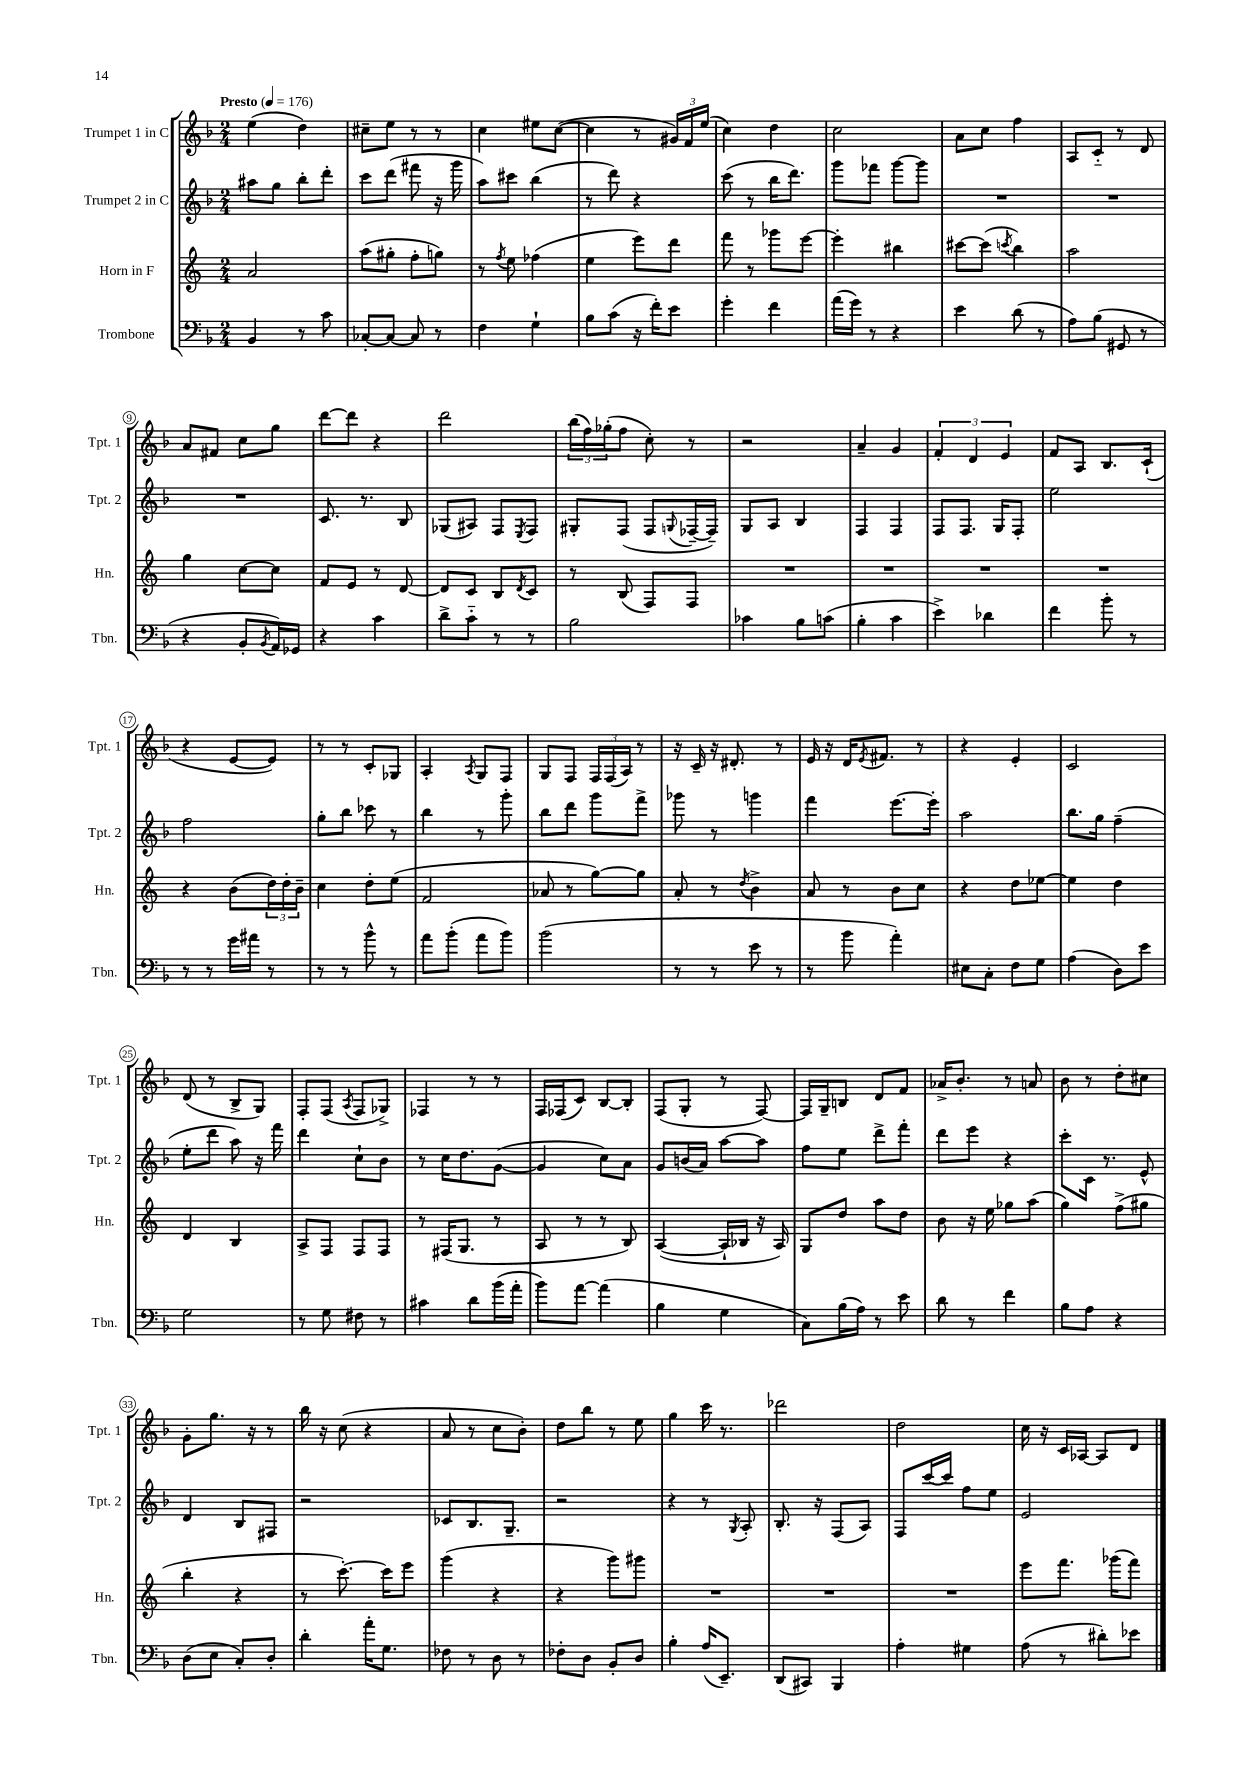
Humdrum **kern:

**kern	**kern	**kern	**kern
*part4	*part3	*part2	*part1
*staff4	*staff3	*staff2	*staff1
*I"Trombone	*I"Horn in F	*I"Trumpet 2 in C	*I"Trumpet 1 in C
*I'Tbn.	*I'Hn.	*I'Tpt. 2	*I'Tpt. 1
*clefF4	*clefG2	*clefG2	*clefG2
*k[b-]	*k[]	*k[b-]	*k[b-]
*M2/4	*M2/4	*M2/4	*M2/4
*MM176	*MM176	*MM176	*MM176
=1	=1	=1	=1
!	!	!	!LO:TX:a:B:t=Presto
4BB-/	2a/	8aa#X\L	(4ee\
.	.	8gg\J	.
8r	.	8bb-'\L	4dd\)
8c\	.	8ddd'\J	.
=2	=2	=2	=2
[8C-X'/L	(8aa\L	8ccc\L	8cc#X~\L
8C-/J_	8gg#X'\J	(8ddd\J	8ee\J
8C-/]	8ff'\L	8fff#X\	8r
8r	8ggn\J)	16r	8r
.	.	16ggg\	.
=3	=3	=3	=3
4F\	8r	8aa\L)	4cc\
.	8qff/	.	.
.	8ee\	8ccc#X\J	.
4G`\	(4ff-X\	(4bb-\	8ee#X\L
.	.	.	([8cc\J
=4	=4	=4	=4
8B-\L	4ee\	8r	4cc\]
(8c\J	.	8ddd\)	.
16r	8eee\L)	4r	8r
16f'\KL)	.	.	.
8e\J	8ddd\J	.	24g#X/LL)
.	.	.	24f/
.	.	.	(24ee/JJ
=5	=5	=5	=5
4g'\	8fff\	(8ccc\	4cc\)
.	8r	8r	.
4f\	8ggg-X\L	16bb-\KL	4dd\
.	.	8.ddd\J)	.
.	[8eee\J	.	.
=6	=6	=6	=6
(16a\LL	4eee'\]	8ggg\L	2cc\
16g\JJ)	.	.	.
8r	.	8fff-X\J	.
4r	4bb#X\	[8ggg\L	.
.	.	8ggg\J]	.
=7	=7	=7	=7
4e\	[8ccc#X\L	2r	8a\L
.	(8ccc#\J]	.	8cc\J
.	8qcccn/	.	.
(8d\	4bb\)	.	4ff\
8r	.	.	.
=8	=8	=8	=8
8A\L)	2aa\	2r	8A/L
(8B-\J	.	.	8c/J
8GG#X/	.	.	8r
8r	.	.	8d/
!!LO:LB:g=z
=9	=9	=9	=9
4r	4gg\	2r	8a/L
.	.	.	8f#X/J
8BB-'/L	[8cc\L	.	8cc\L
8qBB-/	.	.	.
16AA/L)	8cc\J]	.	8gg\J
16GG-X/JJ	.	.	.
=10	=10	=10	=10
4r	8f/L	8.c/	[8ddd\L
.	8e/J	.	8ddd\J]
.	.	8.r	.
4c\	8r	.	4r
.	[8d/	8B-/	.
=11	=11	=11	=11
8d^\L	8d/L]	(8G-X/L	2ddd\
8c\J	8c/J	8A#X/J)	.
8r	8B/L	8F/L	.
.	8qd/	8qE/	.
8r	8c/J	8F/J	.
=12	=12	=12	=12
2B-\	8r	8G#X'/L	(24bb-\LL
.	.	.	24ff\)
.	.	.	(24gg-X'\J
.	(8B/	(8F/J	8ff\J
.	8F/L)	8F/L	8cc'\)
.	.	8qqGn/	.
.	8F/J	[16F-X~/L	8r
.	.	16F-~/JJ])	.
=13	=13	=13	=13
4c-X\	2r	8G/L	2r
.	.	8A/J	.
8B-\L	.	4B-/	.
(8cn\J	.	.	.
=14	=14	=14	=14
4B-'\	2r	4F/	4a~/
4c\	.	4F/	4g/
=15	=15	=15	=15
4e^\)	2r	8F/L	6f'/
.	.	8.F/J	.
.	.	.	6d/
4d-X\	.	.	.
.	.	16G/KL	.
.	.	.	6e/
.	.	8F'/J	.
=16	=16	=16	=16
4f\	2r	2ee\	8f/L
.	.	.	8A/J
8b-'\	.	.	8.B-/L
8r	.	.	.
.	.	.	(16c`/Jk
!!LO:LB:g=z
=17	=17	=17	=17
8r	4r	2ff\	4r
8r	.	.	.
16g\LL	(8b\L	.	[8e/L
16a#X\JJ	.	.	.
8r	24dd\L)	.	8e/J])
.	24dd'\	.	.
.	24b~\JJ	.	.
=18	=18	=18	=18
8r	4cc\	8gg'\L	8r
8r	.	8bb-\J	8r
8b-^^\	8dd'\L	8ccc-X\	8c'/L
8r	(8ee\J	8r	8G-X/J
=19	=19	=19	=19
8a\L	2f/	4bb-\	4A'/
(8b-'\J	.	.	.
.	.	.	8qA/
8a\L	.	8r	8G/L
8b-\J)	.	8ggg'\	8F/J
=20	=20	=20	=20
(2b-\	8a-X/	8bb-\L	8G/L
.	8r	8ddd\J	8F/J
.	[8gg\L)	8ggg\L	24F/LL
.	.	.	(24F/
.	.	.	24A/JJ)
.	8gg\J]	8fff^\J	8r
=21	=21	=21	=21
8r	8a'/	8ggg-X\	16r
.	.	.	16c~/
8r	8r	8r	16r
.	.	.	8.d#X'/
.	8qdd/	.	.
8e\	4b^\	4gggn\	.
8r	.	.	8r
=22	=22	=22	=22
8r	8a/	4fff\	16e/
.	.	.	16r
8b-\	8r	.	16d/KL
.	.	.	8qe/
.	.	.	8.f#X/J
4a'\)	8b\L	[8.eee\L	.
.	8cc\J	.	8r
.	.	16eee'\Jk]	.
=23	=23	=23	=23
8E#X\L	4r	2aa\	4r
8C'\J	.	.	.
8F\L	8dd\L	.	4e'/
8G\J	[8ee-X\J	.	.
=24	=24	=24	=24
(4A\	4ee-\]	8.bb-\L	2c/
.	.	16gg\Jk	.
8D\L)	4dd\	(4ff~\	.
8e\J	.	.	.
!!LO:LB:g=z
=25	=25	=25	=25
2G\	4d/	8ee'\L	(8d/
.	.	8ddd\J	8r
.	4B/	8aa\)	8B-^/L
.	.	16r	8G/J)
.	.	16fff\	.
=26	=26	=26	=26
8r	8A^/L	4ddd\	8F'/L
8G\	8F/J	.	(8F/J
.	.	.	8qA/
8F#X\	8F/L	8cc`\L	8F/L
8r	8F/J	8b-\J	8G-X^/J)
=27	=27	=27	=27
4c#X\	8r	8r	4F-X/
.	(16F#X/KL	16cc\KL	.
.	8.G/J	8.dd\	.
8d\L	.	.	8r
(16b-\L	8r	([8g\J	8r
16a'\JJ	.	.	.
=28	=28	=28	=28
8b-\L)	8A/	4g/]	16F/LL
.	.	.	(16F-X/J
[8a\J	8r	.	8c/J)
(4a\]	8r	8cc\L)	[8B-/L
.	8B/)	8a\J	8B-'/J]
=29	=29	=29	=29
4B-\	([4A/	8g/L	(8F/L
.	.	(16bn/L	8G'/J
.	.	16a/JJ)	.
4G\	16A`/LL]	[8aa\L	8r
.	16B-X/JJ	.	.
.	16r	8aa\J]	[8F/)
.	16A/)	.	.
=30	=30	=30	=30
8C\L)	8G/L	8ff\L	16F/LL]
.	.	.	16G~/J
(16B-\L	8dd/J	8ee\J	8Bn/J
16A\JJ)	.	.	.
8r	8aa\L	8ddd^\L	8d/L
8e\	8dd\J	8fff'\J	8f/J
=31	=31	=31	=31
8d\	8b\	8ddd\L	16a-X^/KL
.	.	.	8.b-'/J
8r	16r	8eee\J	.
.	16ee\	.	.
4f\	8gg-X\L	4r	8r
.	(8aa\J	.	8an/
=32	=32	=32	=32
8B-\L	4gg\)	8ccc'\L	8b-\
8A\J	.	16c\Jk	8r
.	.	8.r	.
4r	(8ff^\L	.	8dd'\L
.	8gg#X\J	8e^^/	8cc#X\J
!!LO:LB:g=z
=33	=33	=33	=33
(8D\L	4bb'\	4d/	8g'\L
8E\J	.	.	8.gg\J
8C'/L)	4r	8B-/L	.
.	.	.	16r
8D'/J	.	8F#X/J	8r
=34	=34	=34	=34
4d'\	8r	2r	16bb-\
.	.	.	16r
.	[8.ccc'\)	.	(8cc\
16a'\KL	.	.	4r
8.G\J	16ccc\KL]	.	.
.	8eee\J	.	.
=35	=35	=35	=35
8F-X\	(4ggg\	8c-X/L	8a/
8r	.	8.B-/	8r
8D\	4r	.	8cc\L
.	.	8.G~/J	.
8r	.	.	8b-'\J)
=36	=36	=36	=36
8F-X'\L	4r	2r	8dd\L
8D\J	.	.	8bb-\J
8BB-'/L	8ggg\L)	.	8r
8D/J	8ggg#X\J	.	8ee\
=37	=37	=37	=37
4B-'\	2r	4r	4gg\
(16A/KL	.	8r	16ccc\
8.EE~/J)	.	.	8.r
.	.	8qG/	.
.	.	8A'/	.
=38	=38	=38	=38
(8DD/L	2r	8.B-'/	2ddd-X\
8CC#X/J)	.	.	.
.	.	16r	.
4BBB-/	.	(8F/L	.
.	.	8A/J)	.
=39	=39	=39	=39
4A'\	2r	8F/L	2dd\
.	.	[16ccc/L	.
.	.	16ccc/JJ]	.
4G#X\	.	8ff\L	.
.	.	8ee\J	.
=40	=40	=40	=40
(8A\	8eee\L	2e/	16cc\
.	.	.	16r
8r	8.fff\J	.	16c/LL
.	.	.	[16A-X/JJ
8d#X'\L)	.	.	8A-/L]
.	(16ggg-X\KL	.	.
8e-X\J	8fff\J)	.	8d/J
==	==	==	==
*-	*-	*-	*-
